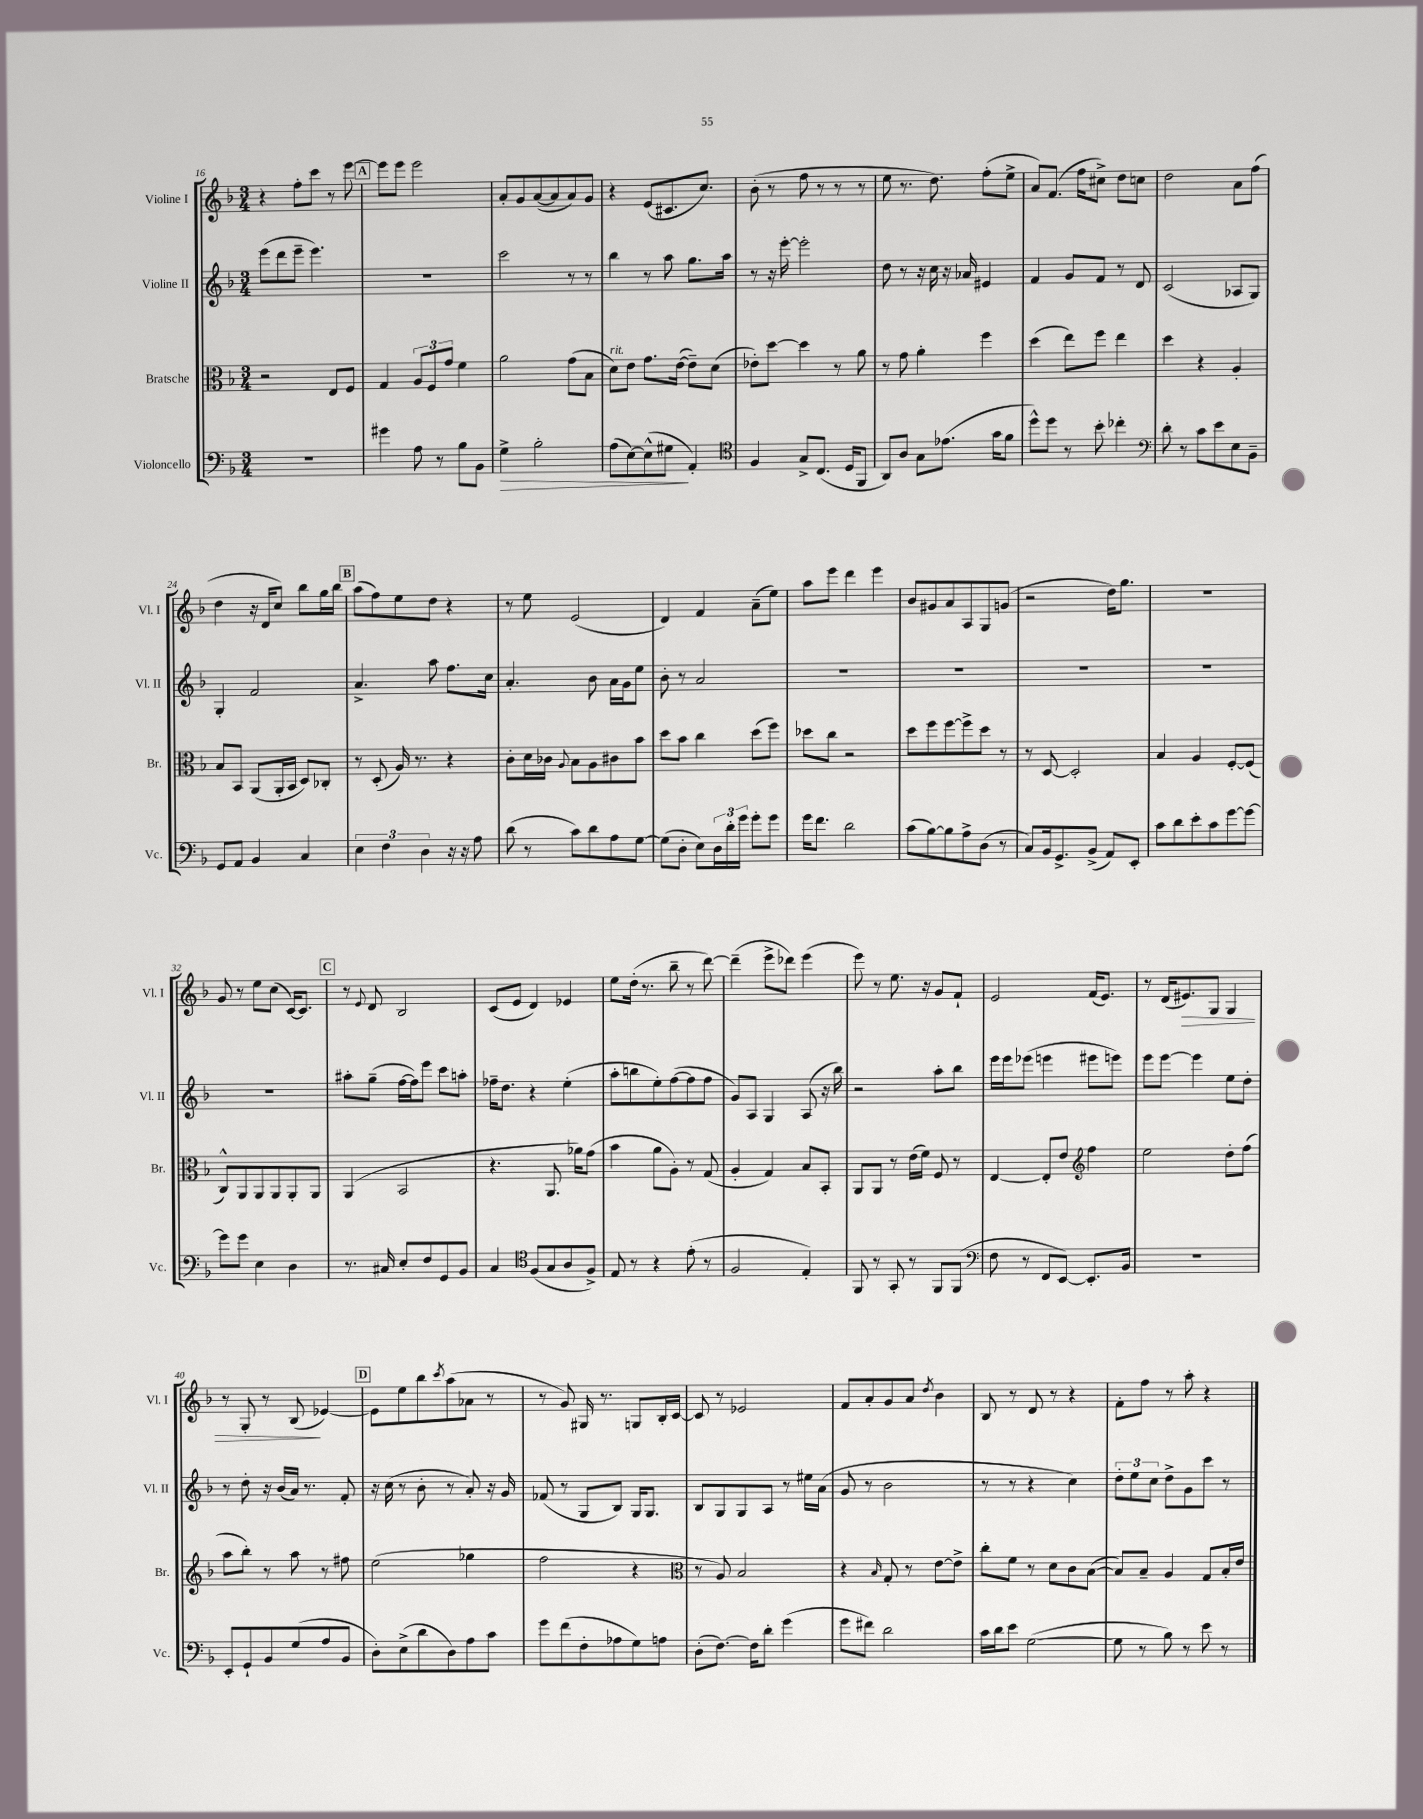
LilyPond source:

<<
\new StaffGroup <<
\new Staff = "s0" \with { instrumentName = "Violine I" shortInstrumentName = "Vl. I" } {
    \clef treble \key f \major \numericTimeSignature \time 3/4
    r4 f''8-. c'''8 r8 e'''8~ |
    \mark \markup { \box "A" } e'''8 e'''8 e'''2 |
    a'8-. g'8 a'8~( a'8 a'8) g'8 |
    r4 e'8( cis'8. c''8.) |
    bes'8-.( r8 f''8 r8 r8 r8 |
    e''8 r8. d''8.) f''8-.( e''8-> |
    a'8) f'8.( f''16 cis''8->) d''8 c''8 |
    d''2 a'8 f''8( |
    d''4 r16 d'16 c''8) bes''8 g''16 bes''16 |
    \mark \markup { \box "B" } a''8( f''8) e''8 d''8 r4 |
    r8 e''8 e'2( |
    d'4) f'4 a'8--( e''8) |
    a''8 e'''8 d'''4 e'''4 |
    bes'8 gis'8 a'8 a8 g8 g'8( |
    r2 d''16) g''8. |
    R2. |
    g'8 r8 e''8 c''8( c'16~) c'8. |
    \mark \markup { \box "C" } r8 \appoggiatura { e'8 } d'8 bes2 |
    c'8( e'8 d'4) ees'4 |
    e''8 d''16-.( r8. bes''8-- r8 d'''8~) |
    d'''4--( e'''8-> des'''8) e'''4( |
    e'''8) r8 e''8. r16 g'8 f'8-! |
    e'2 f'16( e'8.) |
    r8 d'16( eis'8.\>) g8 g4 |
    r8 g8-. r8 bes8\!( ees'4~) |
    \mark \markup { \box "D" } ees'8 e''8 bes''8 \acciaccatura { c'''8 } a''8( aes'8 r8 |
    r8 g'8) gis16 r8. g8 bes16-. c'16~ |
    c'8 r8 ees'2 |
    f'8 a'8-. g'8 a'8 \acciaccatura { d''8 } bes'4 |
    bes8 r8 d'8 r8 r4 |
    f'8-. f''8 r8 a''8-. r4 \bar "|." |
}
\new Staff = "s1" \with { instrumentName = "Violine II" shortInstrumentName = "Vl. II" } {
    \clef treble \key f \major \numericTimeSignature \time 3/4
    e'''8( d'''8 e'''8-- e'''4.) |
    \mark \markup { \box "A" } R2. |
    c'''2 r8 r8 |
    bes''4 r8 a''8 g''8. a''16 |
    r8 r16 e'''16~-. e'''2-. |
    d''8 r8 r16 c''16 r16 aes'16 eis'4 |
    f'4 g'8 f'8 r8 d'8 |
    c'2( aes8 g8) |
    g4-. f'2 |
    \mark \markup { \box "B" } a'4.-> a''8 f''8. c''16 |
    a'4.-. bes'8 a'16 g'16 e''8 |
    bes'8-. r8 a'2 |
    R2. |
    R2. |
    R2. |
    R2. |
    R2. |
    \mark \markup { \box "C" } ais''8-. g''8--( f''16~ f''16) e'''8 c'''8 a''8-. |
    fes''16-- d''8. r4 e''4-.( |
    a''8-. b''8 e''8-.) f''8~( f''8 f''8 |
    g'8) a8 g4 a8( r16 bes''16) |
    r2 a''8-. bes''8 |
    e'''16 e'''16 ees'''8( e'''4 eis'''8 e'''8) |
    e'''8 e'''8~ e'''4 e''8 d''8-. |
    r8 d''8-. r16 bes'16( a'16) r8. f'8-. |
    \mark \markup { \box "D" } r16 c''16( r8 bes'8-. r8 a'8-.) r16 g'16 |
    fes'8( r8 g8 bes8) g16 g8. |
    bes8 g8 g8 a8 r8 eis''16 a'16( |
    g'8 r8 bes'2 |
    r8 r8 r4 c''4) |
    \tuplet 3/2 { d''8-. e''8 c''8 } d''8-> g'8 c'''8 r8 \bar "|." |
}
\new Staff = "s2" \with { instrumentName = "Bratsche" shortInstrumentName = "Br." } {
    \clef alto \key f \major \numericTimeSignature \time 3/4
    r2 e8 f8 |
    \mark \markup { \box "A" } g4 \tuplet 3/2 { a8 f8 g'8 } f'4 |
    a'2 g'8( bes8 |
    d'8^\markup { \italic "rit." }) e'8 g'8. e'16~( e'8--) d'8( |
    ees'8-.) d''8~ d''4 r8 a'8 |
    r8 g'8 a'4-. f''4 |
    d''4( e''8) f''8 e''4 |
    d''4 r4 a4-. |
    bes8 bes,8 a,8( a,16-. bes,16 d8) ces8-. |
    \mark \markup { \box "B" } r8 d8-.( a16) r8. r4 |
    c'8-. d'16 ces'16 \appoggiatura { a8 } bes8 a8 cis'8 bes'8 |
    d''8 bes'8 c''4 d''8( f''8) |
    des''8 c''8 r2 |
    d''8 f''8 f''8~ f''8-> d''8 r8 |
    r8 d8~ d2-. |
    bes4 a4 f8~-. f8( |
    c8-^) a,8 a,8 a,8 a,8-. a,8 |
    \mark \markup { \box "C" } a,4( bes,2 |
    r4. a,8. aes'16) g'8( |
    bes'4 a'8 a8-.) r8 g8( |
    a4-. g4) bes8 bes,8-. |
    a,8 a,8 r8 e'16( f'16) f8 r8 |
    e4~ e8-. e'8 \clef treble f''4 |
    e''2 d''8-. f''8( |
    a''8 bes''8-.) r8 a''8 r8 fis''8 |
    \mark \markup { \box "D" } e''2( ges''4 |
    f''2 r4 |
    \clef alto r8 a8) bes2 |
    r4 \grace { bes16 } g8-. r8 e'8~ e'8-> |
    c''8-. f'8 r8 d'8 c'8 bes8~( |
    bes8) bes8-- a4 g8 bes16-. e'16 \bar "|." |
}
\new Staff = "s3" \with { instrumentName = "Violoncello" shortInstrumentName = "Vc." } {
    \clef bass \key f \major \numericTimeSignature \time 3/4
    R2. |
    \mark \markup { \box "A" } gis'4 a8 r8 bes8 bes,8 |
    g4->\> bes2-. |
    a8( e8~) e8-^( gis8\! a,4-.) |
    \clef tenor f4 g8-> c8.( d16 f,8 |
    a,8) a8 g8 ees'8.( g'16 f'8 |
    d''8-^) d''8 r8 bes'8-. ces''4-. |
    \clef bass d'8-. r8 c'8 e'8 e8 bes,8-- |
    g,8 a,8 bes,4 c4 |
    \mark \markup { \box "B" } \tuplet 3/2 { e4 f4 d4 } r16 r16 a8 |
    d'8( r8 c'8) d'8 a8 g8~ |
    g8( d8-. e8) \tuplet 3/2 { d16 d'16-. g'16 } g'8-. g'8 |
    g'16 f'8. d'2 |
    c'8( bes8~) bes8 a8-> d8( r8 |
    c8) bes,16 g,8.-> bes,8->( a,8) e,8-. |
    c'8 d'8 e'8-. c'8 g'8~ g'8~ |
    g'8 g'8 e4 d4 |
    \mark \markup { \box "C" } r8. cis16 e8-. f8 g,8 bes,8 |
    c4 \clef tenor f8( g8 a8 f8->) |
    e8 r8 r4 e'8-.( r8 |
    f2 e4-.) |
    f,8 r8 g,8-. r8 f,8 f,8( |
    \clef bass f8 r8 f,8 e,8~) e,8.-. bes,16 |
    R2. |
    e,8-. g,8-! bes,8 g8( a8 bes,8 |
    \mark \markup { \box "D" } d8-.) e8->( d'8 d8) a8 c'8 |
    g'8 f'8( f8-. aes8 g8) a8 |
    d8-.( f8.~) f16 d'8-. g'4( |
    g'8 fis'8) d'2 |
    c'16 d'16 e'8 g2~( |
    g8 r8 bes8) r8 e'8 r8 \bar "|." |
}
>>
>>
\layout { \context { \Score currentBarNumber = #16 } }
